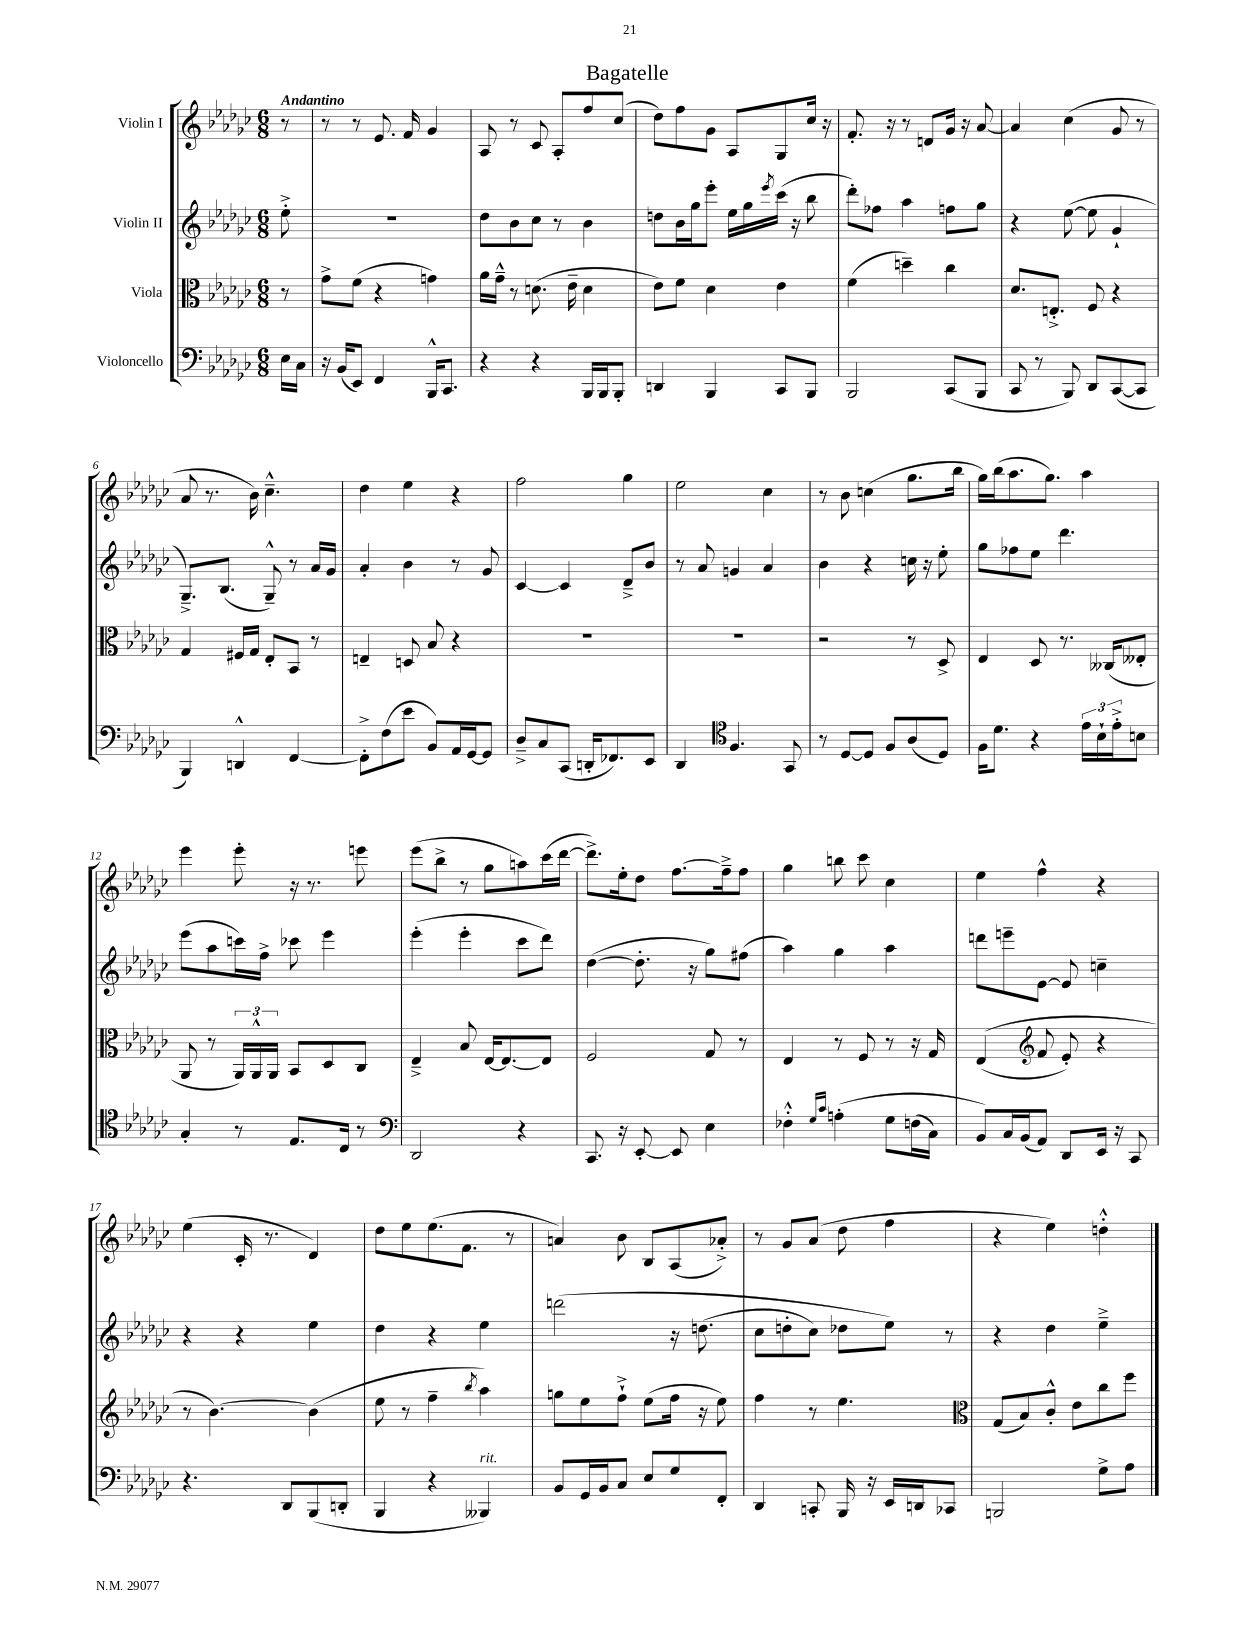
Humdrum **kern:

**kern	**kern	**kern	**kern
*part4	*part3	*part2	*part1
*staff4	*staff3	*staff2	*staff1
*I"Violoncello	*I"Viola	*I"Violin II	*I"Violin I
*clefF4	*clefC3	*clefG2	*clefG2
*k[b-e-a-d-g-c-]	*k[b-e-a-d-g-c-]	*k[b-e-a-d-g-c-]	*k[b-e-a-d-g-c-]
*M6/8	*M6/8	*M6/8	*M6/8
=	=	=	=
!	!	!	!LO:TX:a:B:t=Andantino
16E-\LL	8r	8ee-'^\	8r
16C-\JJ	.	.	.
=1	=1	=1	=1
16r	8g-^\L	2.r	8r
(16BB-/KL	.	.	.
8EE-/J)	(8f\J	.	8r
4FF/	4r	.	8.e-/
.	.	.	16f/
16BBB-^^/KL	4gn\)	.	4g-/
8.CC-/J	.	.	.
=2	=2	=2	=2
4r	16a-\LL	8dd-\L	8A-/
.	16g-~^^\JJ	.	.
.	8r	8b-\	8r
4r	(8.dn\	8cc-\J	8c-/
.	.	8r	8A-'/L
.	16e-~\	.	.
16BBB-/LL	4d\	4b-\	8ff/
16BBB-/J	.	.	.
8BBB-'/J	.	.	(8cc-/J
=3	=3	=3	=3
4DDn/	8e-\L)	8ddn\L	8dd-\L)
.	8f\J	16b-\L	8ff\
.	.	16gg-\J	.
4BBB-/	4d-\	8eee-'\J	8g-\J
.	.	16ee-\LL	8A-/L
.	.	16gg-\	.
.	.	8qeee-/	.
8CC-/L	4e-\	(16ccc-\JJ	8G-/
.	.	16r	.
8BBB-/J	.	8bb-\	16cc-/Jk
.	.	.	16r
=4	=4	=4	=4
2BBB-/	(4f\	8ddd-'\L)	8.f'/
.	.	8ff-X\J	.
.	.	.	16r
.	4ddn~\)	4aa-\	8r
.	.	.	8dn/L
(8CC-/L	4cc-\	8ffn\L	16g-/Jk
.	.	.	16r
8BBB-/J	.	8gg-\J	[8a-/
=5	=5	=5	=5
8CC-/	8.d-/L	4r	4a-/]
8r	.	.	.
.	8.En'^/J	.	.
8BBB-/)	.	([8ee-\	(4cc-\
8DD-/L	8F/	8ee-\]	.
([8CC-/	4r	4g-`/	8g-/
8CC-/J]	.	.	8r
!!LO:LB:g=z
=6	=6	=6	=6
4BBB-/)	4G-/	8.G-~^/L)	8a-/
.	.	.	8.r
.	.	(8.B-/J	.
4DDn^^/	16F#X/LL	.	.
.	16G-/JJ	.	16b-\)
.	8E-'/L	8G-~^^/)	4.cc-~^^\
[4FF/	8BB-/J	8r	.
.	8r	16a-/LL	.
.	.	16g-/JJ	.
=7	=7	=7	=7
8FF'^\L]	4En~/	4a-'/	4dd-\
(8F\	.	.	.
8e-\J	8Dn/	4b-\	4ee-\
8BB-/L)	8B-/	.	.
16AA-/L	4r	8r	4r
[16GG-/J	.	.	.
8GG-/J]	.	8g-/	.
=8	=8	=8	=8
8D-~^/L	2.r	[4c-/	2ff\
8C-/	.	.	.
(8CC-/J	.	4c-/]	.
16DDn'/KL	.	.	.
8.FF-X/)	.	.	.
.	.	8d-~^/L	4gg-\
8EE-/J	.	8b-/J	.
=9	=9	=9	=9
4DD-/	2.r	8r	2ee-\
.	.	8a-/	.
*clefC4	*	*	*
4.F/	.	4gn/	.
.	.	4a-/	4cc-\
8GG-/	.	.	.
=10	=10	=10	=10
8r	2r	4b-\	8r
[8D-/L	.	.	8b-\
8D-/J]	.	4r	(4ccn\
8F/L	.	.	.
(8A-/	8r	16ccn\	8.gg-\L
.	.	16r	.
8D-/J)	8D-^/	8ee-'\	.
.	.	.	16bb-\Jk
=11	=11	=11	=11
16F\KL	4E-/	8gg-\L	16gg-\LL)
8.d-\J	.	.	(16bb-\J
.	.	8ff-X\	8.aa-\
4r	8D-/	8ee-\J	.
.	.	.	8.gg-\J)
.	8.r	4.ddd-\	.
24e-\LL	.	.	4aa-\
24B-`\	.	.	.
.	(16C--X/KL	.	.
24e-'^\J	.	.	.
8Bn\J	8E--X'/J	.	.
!!LO:LB:g=z
=12	=12	=12	=12
4G-'/	8AA-/	(8eee-\L	4eee-\
.	8r	8aa-\	.
8r	24AA-/LL)	16cccn\L)	8eee-'\
.	24AA-^^/	.	.
.	.	16ff^\JJ	.
.	24AA-/JJ	.	.
8.E-/L	8BB-/L	8ccc-X\	16r
.	.	.	8.r
.	8D-/	4eee-\	.
16C-/Jk	.	.	.
8r	8C-/J	.	8eeen\
=13	=13	=13	=13
*clefF4	*	*	*
2DD-/	4E-~^/	(4eee-'\	(8eee-\L
.	.	.	8bb-^\J
.	8B-/	4eee-'\	8r
.	[16E-/KL	.	8gg-\L
.	8.E-/_	.	.
4r	.	8ccc-\L	8aan\)
.	8E-/J]	8ddd-\J)	(16ccc-\L
.	.	.	[16ddd-\JJ
=14	=14	=14	=14
8.CC-/	2F/	([4dd-\	8.ddd-^\L])
16r	.	.	16ee-'\k
[8EE-'/	.	8.dd-'\]	8dd-\J
8EE-/]	.	.	[8.ff\L
.	.	16r	.
4E-\	8G-/	8gg-\L)	.
.	.	.	16ff~^\k]
.	8r	(8ff#X\J	8ff\J
=15	=15	=15	=15
4F-X'^^\	4E-/	4aa-\)	4gg-\
16qqG-/LL	.	.	.
16qqc-/JJ	.	.	.
(4An'\	8r	4gg-\	8bbn\
.	8F/	.	8ccc-\
8G-\L	8r	4aa-\	4cc-\
(16Fn\L	16r	.	.
16C-\JJ)	16G-/	.	.
=16	=16	=16	=16
8BB-/L)	((4E-/	8dddn\L	4ee-\
16C-/L	.	8eeen~\	.
(16BB-/J	.	.	.
*	*clefG2	*	*
8AA-/J)	8f/	[8e-\J	4ff^^\
8DD-/L	8e-'/)	8e-/]	.
16EE-/Jk	4r	4ccn~\	4r
16r	.	.	.
8CC-/	.	.	.
!!LO:LB:g=z
=17	=17	=17	=17
4.r	8r	4r	(4ee-\
.	[4.b-\)	.	.
.	.	4r	16c-'/
.	.	.	8.r
8DD-/L	.	.	.
(8BBB-/	(4b-\]	4ee-\	4d-/)
8DDn'/J	.	.	.
=18	=18	=18	=18
4BBB-/	8ee-\	4dd-\	8dd-\L
.	8r	.	8ee-\
4r	4ff~\	4r	(8.ee-\
.	.	.	8.f\J
.	8qbb-/	.	.
!LO:TX:a:i:t=rit.	!	!	!
4BBB--X/)	4aa-\)	4ee-\	.
.	.	.	8r
=19	=19	=19	=19
8BB-/L	8ggn\L	(2dddn\	4an/)
16GG-/L	8ee-\	.	.
16BB-/J	.	.	.
8C-/J	8ff`^\J	.	8b-\
8E-/L	(8ee-\L	.	8B-/L
8G-/	16ff\Jk	16r	(8A-/
.	16r	(8.ddn\	.
8FF'/J	8ee-\)	.	8a-X'^/J)
=20	=20	=20	=20
4DD-/	4ff\	8cc-\L	8r
.	.	8ddn'\	8g-/L
8CCn'/	8r	8cc-\J)	(8a-/J
16BBB-/	4.ee-\	8dd-X\L	8dd-\
16r	.	.	.
16EE-/LL	.	8ee-\J)	4ff\
16DDn/J	.	.	.
8CC-X/J	.	8r	.
=21	=21	=21	=21
*	*clefC3	*	*
2BBBn/	(8G-/L	4r	4r
.	8B-/)	.	.
.	8c-'^^/J	4dd-\	4ee-\)
.	8e-\L	.	.
8G-^\L	8cc-\	4ee-~^\	4ddn'^^\
8A-\J	8ff\J	.	.
==	==	==	==
*-	*-	*-	*-
